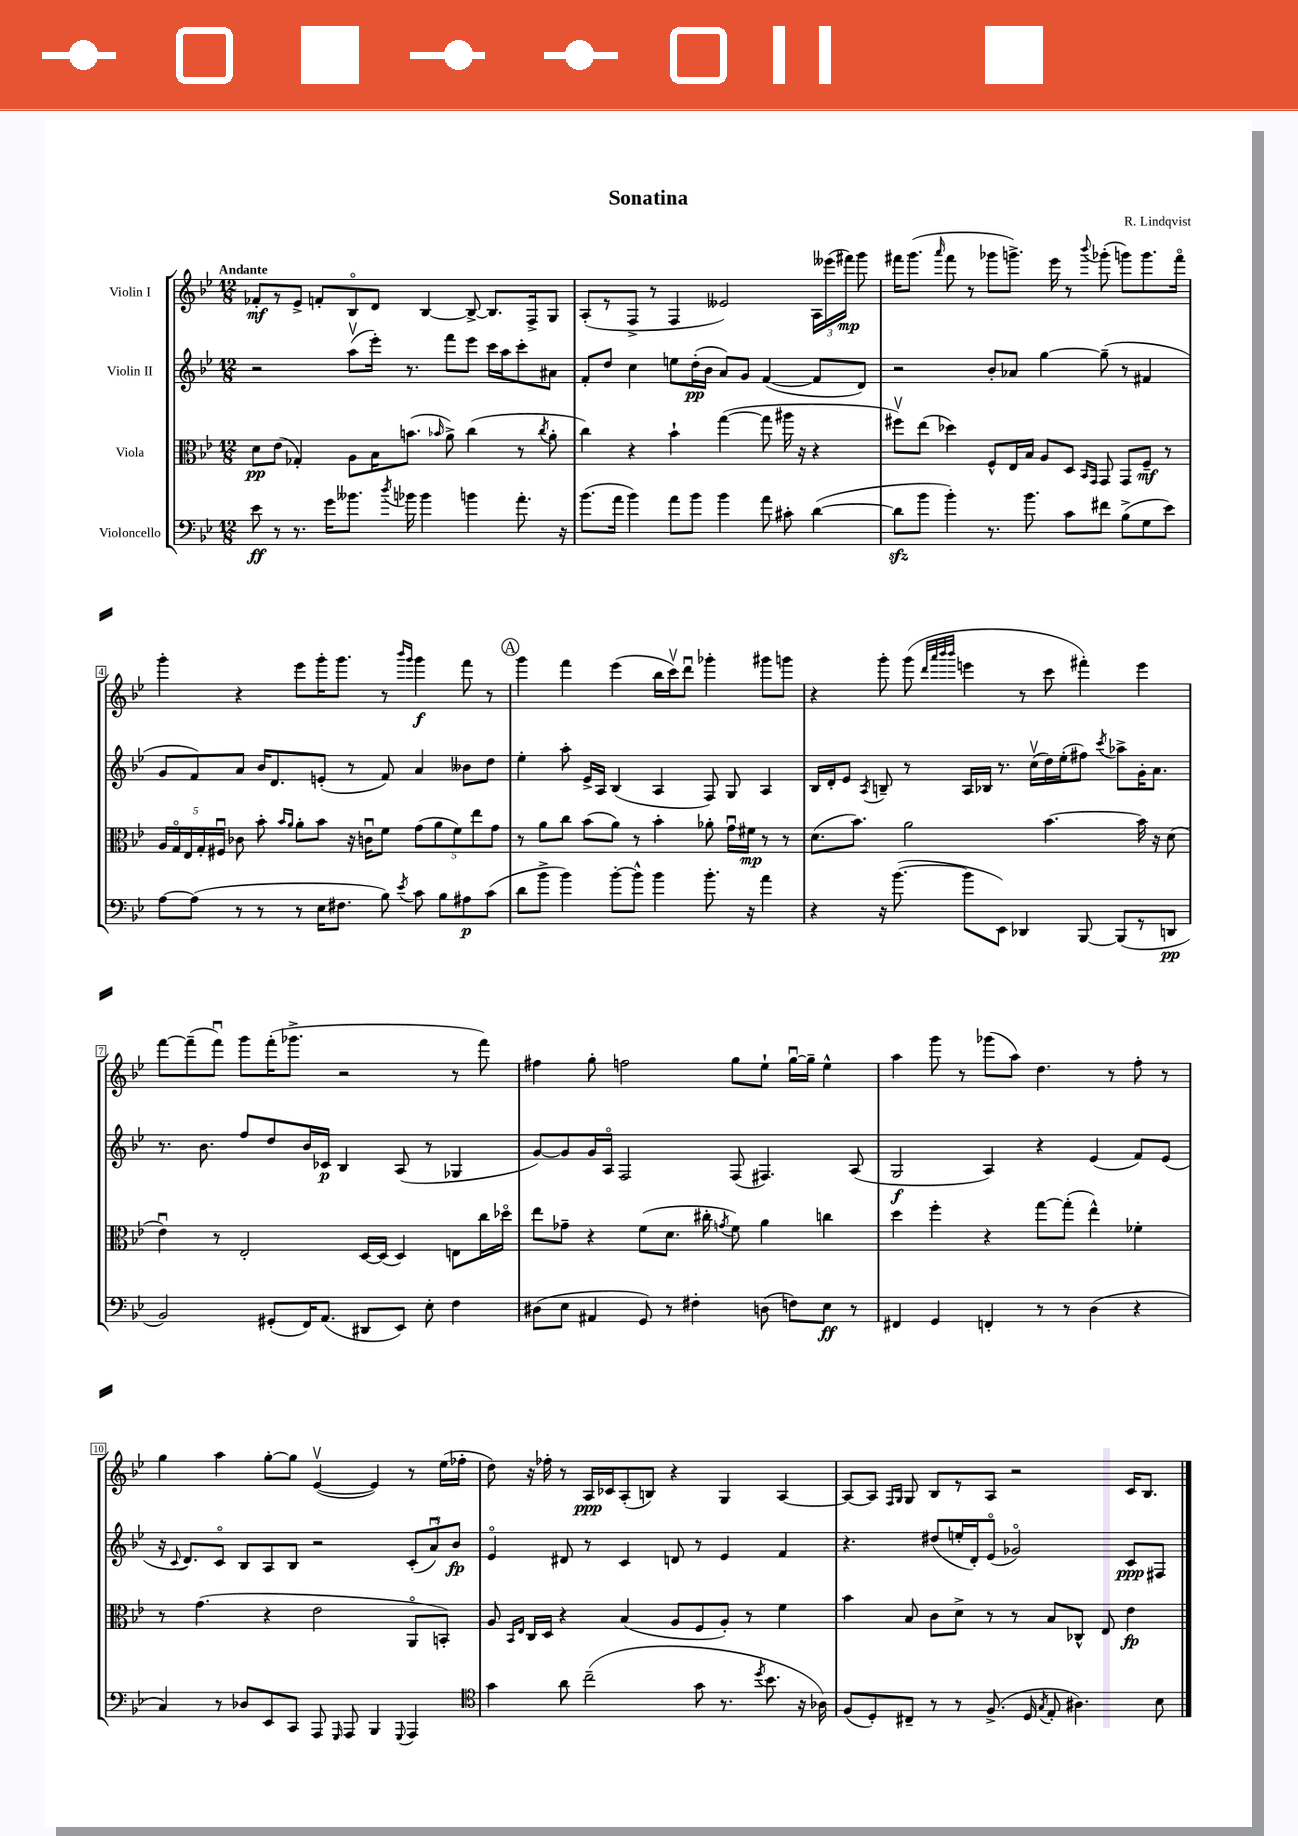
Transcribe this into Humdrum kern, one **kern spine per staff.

**kern	**dynam	**kern	**dynam	**kern	**dynam	**kern	**dynam
*part4	*part4	*part3	*part3	*part2	*part2	*part1	*part1
*staff4	*staff4	*staff3	*staff3	*staff2	*staff2	*staff1	*staff1
*I"Violoncello	*	*I"Viola	*	*I"Violin II	*	*I"Violin I	*
*clefF4	*	*clefC3	*	*clefG2	*	*clefG2	*
*k[b-e-]	*	*k[b-e-]	*	*k[b-e-]	*	*k[b-e-]	*
*M12/8	*	*M12/8	*	*M12/8	*	*M12/8	*
=1	=1	=1	=1	=1	=1	=1	=1
!	!	!	!	!	!	!LO:TX:a:B:t=Andante	!
8e-\	ff	8d\L	pp	2r	.	8f-X'/L	mf
8r	.	(8e-\J	.	.	.	8r	.
8.r	.	4G-X'/)	.	.	.	8e-^/J	.
.	.	.	.	.	.	8fn'/L	.
16g\KL	.	.	.	.	.	.	.
8.b--X\J	.	8A\L	.	(8aav\L	.	8B-/	.
.	.	16B-\K	.	16eee-'\Jk)	.	8d/J	.
8qdd/	.	.	.	.	.	.	.
16b-X\	.	(8.bn\J	.	8.r	.	.	.
4b-\	.	.	.	.	.	[4B-/	.
.	.	16qqb-X/	.	.	.	.	.
.	.	8a^\)	.	8fff\L	.	.	.
4bn\	.	(4cc\	.	8eee-\J	.	8B-^/_	.
.	.	.	.	16ccc\LL	.	8.B-/L]	.
.	.	.	.	16aa\J	.	.	.
8.a'\	.	8r	.	8ccc'\	.	.	.
.	.	.	.	.	.	16F^/k	.
.	.	8qcc/	.	.	.	.	.
.	.	8a'\	.	8a#X\J	.	8G/J	.
16r	.	.	.	.	.	.	.
=2	=2	=2	=2	=2	=2	=2	=2
(8.b-\L	.	4cc\)	.	8f'/L	.	(8A'/L	.
.	.	.	.	8dd/J	.	8r	.
16a\Jk	.	.	.	.	.	.	.
4b-\)	.	4r	.	4cc\	.	8F^/J	.
.	.	.	.	.	.	8r	.
8a\L	.	4b-`\	.	8een\L	.	4F/	.
8b-\J	.	.	.	(16dd'\L	pp	.	.
.	.	.	.	16b-\JJ	.	.	.
4b-\	.	([4gg\	.	8a/L)	.	2e--X/)	.
.	.	.	.	8g/J	.	.	.
8a\	.	8gg\]	.	([4f/	.	.	.
8c#X'\	.	16aa#X\	.	.	.	.	.
.	.	16r	.	.	.	.	.
([4d\	.	4r	.	8f/L]	.	24A\LL	.
.	.	.	.	.	.	(24eee--X\	.
.	.	.	.	.	.	24fff#X\JJ)	mp
.	.	.	.	8d/J)	.	8ggg\	.
=3	=3	=3	=3	=3	=3	=3	=3
8dzz\L]	.	8ff#Xv\L)	.	2r	.	16fff#X\KL	.
.	.	.	.	.	.	(8.ggg\J	.
8b-\J	.	(8ee-\J	.	.	.	.	.
.	.	.	.	.	.	16qqaaa/	.
4b-'\)	.	4dd-X\)	.	.	.	8fff#\	.
.	.	.	.	.	.	8r	.
8.r	.	8F^^/L	.	8b-'/L	.	8ggg-X\L	.
.	.	16E-/L	.	8a-X/J	.	8.gggn^\J)	.
8.b-\	.	16B-/JJ	.	.	.	.	.
.	.	8A/L	.	[4gg\	.	.	.
.	.	.	.	.	.	16eee-\	.
8c\L	.	8D/J	.	.	.	8r	.
.	.	16qqBB-/LL	.	.	.	.	.
.	.	16qqGG/JJ	.	.	.	8qqbbb-/	.
8f#X\J	.	8GG/	.	(8gg~\]	.	(8ggg-X'\	.
(8B-^\L	.	8GG/L	.	8r	.	8gggn\L)	.
8G\	.	8F~/J	mf	4f#X/	.	8.ggg\	.
8e-\J)	.	8r	.	.	.	.	.
.	.	.	.	.	.	16fff#\Jk	.
!!LO:LB:g=z
=4	=4	=4	=4	=4	=4	=4	=4
[8A\L	.	20A/LL	.	8g/L	.	4ggg'\	.
.	.	20G/	.	.	.	.	.
.	.	20E-/	.	.	.	.	.
(8A\J]	.	.	.	8f/)	.	.	.
.	.	20G'/	.	.	.	.	.
.	.	20F#Xu/JJ	.	.	.	.	.
8r	.	8c-X\	.	8a/J	.	4r	.
8r	.	8b-'\	.	16b-/KL	.	.	.
.	.	.	.	8.d/	.	.	.
.	.	16qqb-/LL	.	.	.	.	.
.	.	16qqa/JJ	.	.	.	.	.
8r	.	8a'\L	.	.	.	8eee-\L	.
16E-\KL	.	8b-\J	.	(8en'/J	.	16ggg'\K	.
8.F#X\J	.	.	.	.	.	8.ggg\J	.
.	.	16r	.	8r	.	.	.
.	.	16cnu\KL	.	.	.	.	.
8B-\)	.	8f\J	.	8f/)	.	8r	.
.	.	.	.	.	.	16qqbbb-/LL	.
8qe-/	.	.	.	.	.	16qqggg/JJ	.
8c\	.	(10g\L	.	4a/	.	4ggg\	f
.	.	10a\	.	.	.	.	.
8B-\L	.	.	.	.	.	.	.
.	.	10f\)	.	.	.	.	.
8A#X\	p	.	.	8b--X\L	.	8fff\	.
.	.	10ee-\	.	.	.	.	.
(8c\J	.	.	.	8dd\J	.	8r	.
.	.	10g\J	.	.	.	.	.
!!LO:REH:place=s1:t=A
=5	=5	=5	=5	=5	=5	=5	=5
8d\L	.	8r	.	4ee-'\	.	4ggg\	.
8b-^\J	.	8a\L	.	.	.	.	.
4b-\)	.	8cc\J	.	8aa'\	.	4fff\	.
.	.	(8b-\L	.	16e-^/LL	.	.	.
.	.	.	.	16A/JJ	.	.	.
[8b-'\L	.	8a\J)	.	(4B-/	.	(4eee-\	.
8b-^^\J]	.	8r	.	.	.	.	.
4b-\	.	4b-'\	.	4A/	.	16bb-\LL	.
.	.	.	.	.	.	16cccv\J)	.
.	.	.	.	.	.	8dddu\J	.
8.b-'\	.	8a-X'\	.	8F/)	.	4ggg-X'\	.
.	.	16gu\LL	.	8G/	.	.	.
16r	.	16f#X\JJ	mp	.	.	.	.
4a\	.	8r	.	4A/	.	8ggg#X\L	.
.	.	8r	.	.	.	8gggn\J	.
=6	=6	=6	=6	=6	=6	=6	=6
4r	.	(8.d\L	.	16B-/LL	.	4r	.
.	.	.	.	16d'/J	.	.	.
.	.	.	.	8e-/J	.	.	.
.	.	8.b-\J)	.	.	.	.	.
.	.	.	.	8qA/	.	.	.
16r	.	.	.	8Bn~/	.	8ggg'\	.
([8.b-\	.	.	.	.	.	.	.
.	.	2a\	.	8r	.	(8ggg\	.
.	.	.	.	.	.	32qqddd/LLL	.
.	.	.	.	.	.	32qqaaa/	.
.	.	.	.	.	.	32qqbbb-/	.
.	.	.	.	.	.	32qqbbb-/JJJ	.
8b-\L]	.	.	.	16A/LL	.	4eeen\	.
.	.	.	.	16B-X/JJ	.	.	.
8EE-\J)	.	.	.	8.r	.	.	.
4DD-X/	.	.	.	.	.	8r	.
.	.	.	.	(16ccv\LL	.	.	.
.	.	[4.b-\	.	16dd\)	.	8ccc\	.
.	.	.	.	(16ee-'\J	.	.	.
[8BBB-/	.	.	.	8ff#X\J)	.	4fff#X'\)	.
.	.	.	.	8qccc/	.	.	.
(8BBB-/L]	.	.	.	8aa-X^\L	.	.	.
8r	.	16b-\]	.	16g'\K	.	4eee\	.
.	.	16r	.	8.a\J	.	.	.
8DDn/J	pp	(8d\	.	.	.	.	.
!!LO:LB:g=z
=7	=7	=7	=7	=7	=7	=7	=7
2BB-/)	.	4e-u\)	.	8.r	.	[8fff\L	.
.	.	.	.	.	.	(8fff~\]	.
.	.	.	.	8.b-\	.	.	.
.	.	8r	.	.	.	8fffu\J)	.
.	.	2E-'/	.	8ff/L	.	8ggg\L	.
(8GG#X'/L	.	.	.	8dd/	.	(16fff'\K	.
.	.	.	.	.	.	8.ggg-X^\J	.
16FF/K)	.	.	.	16b-/L	.	.	.
(8.AA/J	.	.	.	16c-X/JJ	p	.	.
.	.	.	.	4B-/	.	2r	.
8DD#X/L	.	[16D/LL	.	.	.	.	.
.	.	(16D/JJ]	.	.	.	.	.
8EE-/J)	.	4D/)	.	(8A/	.	.	.
8E-'\	.	.	.	8r	.	.	.
4F\	.	8En\L	.	4G-X/	.	8r	.
.	.	16cc\L	.	.	.	8fff\)	.
.	.	16dd-X\JJ	.	.	.	.	.
=8	=8	=8	=8	=8	=8	=8	=8
(8D#X\L	.	8ee-\L	.	[8g/L)	.	4ff#X\	.
8E-\J	.	8g-X~\J	.	8g/]	.	.	.
4AA#X/	.	4r	.	16g/L	.	8gg'\	.
.	.	.	.	16A/JJ	.	.	.
.	.	.	.	2F/	.	2ffn\	.
8GG/)	.	(8f\L	.	.	.	.	.
8r	.	8.d\J	.	.	.	.	.
4F#X'\	.	.	.	.	.	.	.
.	.	16cc#X'\	.	.	.	.	.
.	.	8qgn/	.	.	.	.	.
.	.	8f\)	.	(8F/	.	8gg\L	.
(8Dn\	.	4a\	.	4.F#X/)	.	8ee-`\J	.
8Fn\L)	.	.	.	.	.	[16ggu\LL	.
.	.	.	.	.	.	16gg~\JJ]	.
8E-\J	ff	4ccn\	.	.	.	4ee-^^\	.
8r	.	.	.	(8A/	.	.	.
=9	=9	=9	=9	=9	=9	=9	=9
4FF#X/	.	4dd\	.	2G/	f	4aa\	.
4GG/	.	4ff'\	.	.	.	8ggg\	.
.	.	.	.	.	.	8r	.
4FFn'/	.	4r	.	4A/)	.	(8ggg-X\L	.
.	.	.	.	.	.	8aa\J)	.
8r	.	[8gg\L	.	4r	.	4.dd\	.
8r	.	(8gg'\J]	.	.	.	.	.
(4D\	.	4ee-^^\)	.	(4e-/	.	.	.
.	.	.	.	.	.	8r	.
4r	.	4f-X'\	.	8f/L)	.	8ff'\	.
.	.	.	.	(8e-/J	.	8r	.
!!LO:LB:g=z
=10	=10	=10	=10	=10	=10	=10	=10
4C/)	.	8r	.	16r	.	4gg\	.
.	.	.	.	8qqc/	.	.	.
.	.	.	.	8.d/L)	.	.	.
.	.	(4.g\	.	.	.	.	.
8r	.	.	.	8c/J	.	4aa\	.
8D-X/L	.	.	.	8B-/L	.	.	.
8EE-/	.	4r	.	8A/	.	[8gg'\L	.
8CC/J	.	.	.	8B-/J	.	8gg\J]	.
8AAA/	.	2e-\	.	2r	.	([4e-v/	.
16qqGGG/	.	.	.	.	.	.	.
8AAA/	.	.	.	.	.	.	.
4BBB-/	.	.	.	.	.	4e-/])	.
8qqGGG/	.	.	.	.	.	.	.
4AAA/	.	8AA/L	.	(12c'/L	.	8r	.
.	.	.	.	12au/)	.	.	.
.	.	8BBn'/J)	.	.	.	(16ee-\LL	.
.	.	.	.	12b-/J	fp	.	.
.	.	.	.	.	.	16ff-X'\JJ	.
=11	=11	=11	=11	=11	=11	=11	=11
*clefC4	*	*	*	*	*	*	*
4g\	.	8A/	.	4e-/	.	8dd\)	.
.	.	16qqBB-/LL	.	.	.	.	.
.	.	16qqE-/JJ	.	.	.	.	.
.	.	16C/LL	.	.	.	16r	.
.	.	16D/JJ	.	.	.	16ff-X'\	.
8a\	.	4r	.	8d#X/	.	8r	.
(2cc~\	.	.	.	8r	.	16A/LL	ppp
.	.	.	.	.	.	16c-X/J	.
.	.	(4B-/	.	4c/	.	(8A'/	.
.	.	.	.	.	.	8Bn/J)	.
.	.	8A/L	.	8dn/	.	4r	.
8g\	.	8F/	.	8r	.	.	.
8.r	.	8A'/J)	.	4e-/	.	4G/	.
.	.	8r	.	.	.	.	.
8qdd/	.	.	.	.	.	.	.
8.b-\	.	.	.	.	.	.	.
.	.	4f\	.	4f/	.	[4A/	.
16r	.	.	.	.	.	.	.
16A-X\)	.	.	.	.	.	.	.
=12	=12	=12	=12	=12	=12	=12	=12
(8F/L	.	4b-\	.	4.r	.	8A/L_	.
8D'/)	.	.	.	.	.	8A/J]	.
.	.	.	.	.	.	16qqF/LL	.
.	.	.	.	.	.	16qqG/JJ	.
8C#X~/J	.	8B-/	.	.	.	8G/	.
8r	.	8c\L	.	(8dd#X/L	.	8B-/L	.
8r	.	8d^\J	.	16een'/L	.	8r	.
.	.	.	.	16d'/J)	.	.	.
(8.F^/	.	8r	.	(8e-/J	.	8A/J	.
.	.	8r	.	2g-X/)	.	2r	.
16D/	.	.	.	.	.	.	.
8qG/	.	.	.	.	.	.	.
8E-'/	.	8B-/L	.	.	.	.	.
4.A#X\)	.	8C-X^^/J	.	.	.	.	.
.	.	8E-/	.	.	.	.	.
.	.	4e-\	fp	8c/L	ppp	16c/KL	.
.	.	.	.	.	.	8.B-/J	.
8B-\	.	.	.	8F#X/J	.	.	.
==	==	==	==	==	==	==	==
*-	*-	*-	*-	*-	*-	*-	*-
